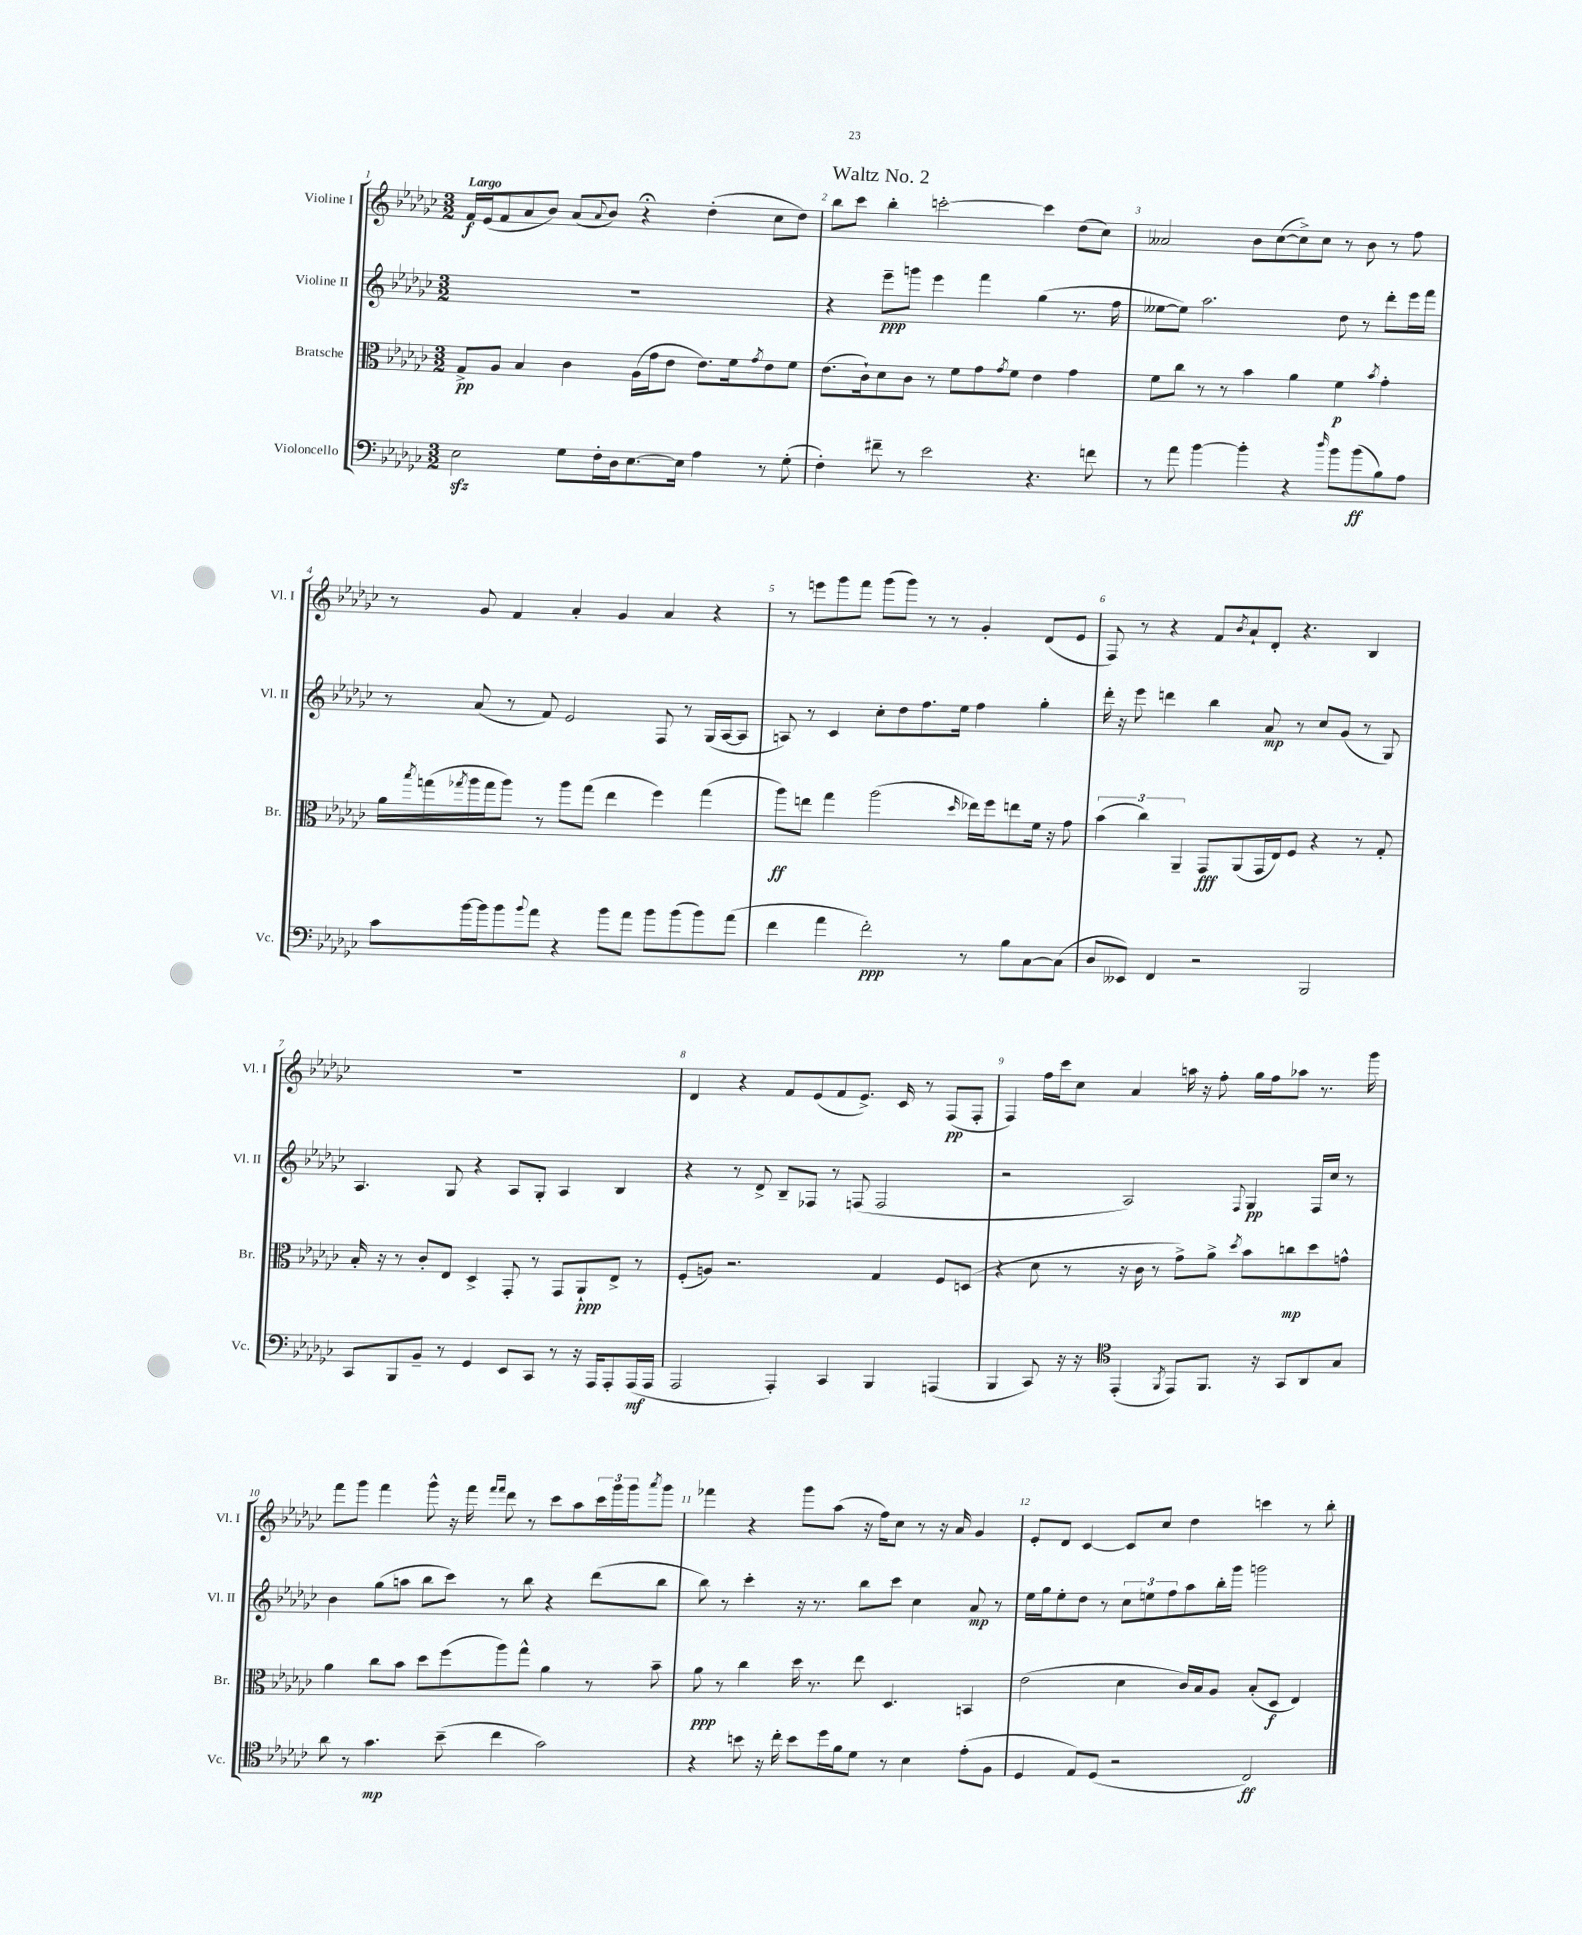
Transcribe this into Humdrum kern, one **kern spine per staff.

**kern	**kern	**kern	**kern
*staff4	*staff3	*staff2	*staff1
*clefF4	*clefC3	*clefG2	*clefG2
*k[b-e-a-d-g-c-]	*k[b-e-a-d-g-c-]	*k[b-e-a-d-g-c-]	*k[b-e-a-d-g-c-]
*M3/2	*M3/2	*M3/2	*M3/2
2E-\	8G-^/L	1.r	16f/LL
.	.	.	(16e-/J
.	8A-/J	.	8f/
.	4B-/	.	8a-/
.	.	.	8b-/J)
8G-\L	4c-\	.	(8a-/L
.	.	.	8qqa-/
16F'\L	.	.	8b-/J)
16D-\J	.	.	.
[8.E-\	(16A-\LL	.	4r;
.	16g-\J	.	.
.	8e-\J	.	.
16E-\]Jk	.	.	.
4A-\	8.e-\L)	.	(4dd-'\
.	16f\k	.	.
.	8qg-/	.	.
8r	8e-\	.	8cc-\L
(8G-'\	8f\J	.	8dd-\J)
=	=	=	=
4F'\)	(8.e-\L	4r	8bb-\L
.	.	.	8ccc-\J
.	16c-`\k)	.	.
8f#~\	8d-\	8eee-~\L	4bb-'\
8r	8c-\J	8ggg\J	.
2e-\	8r	4eee-\	[2ccc'\
.	8f\L	.	.
.	8g-\	4fff\	.
.	8qg-/	.	.
.	8f\J	.	.
4.r	4e-\	(4gg-\	4ccc\]
.	4g-\	8.r	(8dd-\L
8f\	.	.	8cc-\J)
.	.	16ff\	.
=	=	=	=
8r	8f\L	[8ee--\L	2a--/
8a-\	8cc-\J	8ee--\]J)	.
[4b-\	8r	2.aa-\	.
.	8r	.	.
4b-'\]	4b-\	.	8b-\L
.	.	.	([8cc-\
4r	4a-\	.	8cc-^\])
.	.	.	8cc-\J
16qqdd-/	.	.	.
8b-\L	4f\	8dd-\	8r
(8b-\	.	8r	8b-\
.	8qb-/	.	.
8B-\)	4g-'\	8ddd-'\L	8r
8A-\J	.	16eee-\L	8ff\
.	.	16fff\JJ	.
=	=	=	=
8c-\L	16a-\LL	8r	8r
.	8qbb-/	.	.
.	(16gg\	.	.
.	8qgg-/	.	.
[16b-\L	16aa-\	(8a-/	8g-/
16b-\]J	16gg-\J	.	.
8b-\	8aa-\J)	8r	4f/
8qqb-/	.	.	.
8a-\J	8r	8f/)	.
4r	8aa-\L	2e-/	4a-'/
.	(8gg-\J	.	.
8b-\L	4ee-\	.	4g-/
8a-\J	.	.	.
8b-\L	4ff\)	8F/	4a-/
(8b-\	.	8r	.
8b-\)	(4gg-\	(16G-/LL	4r
.	.	[16A-/J	.
(8a-\J	.	8A-/]J	.
=	=	=	=
4f\	8aa-\L)	8A/)	8r
.	8ee\J	8r	8eee\L
4a-\	4gg-\	4c-/	8ggg-\
.	.	.	8fff\J
2f'\)	(2aa-\	8cc-'\L	(8ggg-\L
.	.	8dd-\	8ggg-\J)
.	.	8.ff\	8r
.	.	.	8r
.	.	16ee-\Jk	.
.	16qqdd-/	.	.
8r	16ee-\LL)	4ff\	4g-'/
.	16ff\J	.	.
8B-\L	8ee\	.	.
[8C-\	16f\Jk	4gg-'\	(8d-/L
.	16r	.	.
(8C-\]J	8g-\	.	8e-/J
=	=	=	=
8D-/L	(6b-\	16ddd-'\	8F/)
.	.	16r	.
8EE--/J)	.	8eee-\	8r
.	6cc-\)	.	.
4FF/	.	4ddd\	4r
.	6AA-~/	.	.
2r	8GG-/L	4bb-\	8f/L
.	.	.	8qb-/
.	(8AA-/	.	8a-`/
.	16GG-/L	8a-/	8d-'/J
.	16E-/J)	.	.
.	8F/J	8r	4.r
2BBB-/	4r	8cc-/L	.
.	.	(8g-/J	.
.	8r	8r	4B-/
.	8G-'/	8G-/)	.
=	=	=	=
8CC-/L	16B-'/	4.A-/	1.r
.	16r	.	.
8BBB-/	8r	.	.
8BB-~/J	8c-'/L	.	.
8r	8E-/J	8G-/	.
4GG-/	4D-^/	4r	.
8EE-/L	8GG-'/	8A-/L	.
8CC-/J	8r	8G-'/J	.
8r	8GG-/L	4A-/	.
16r	8AA-`/	.	.
16AAA-/LK	.	.	.
8AAA-'/	8E-^/J	4B-/	.
(16AAA-/L	8r	.	.
16AAA-/JJ	.	.	.
=	=	=	=
2AAA-/	(8F'/L	4r	4d-/
.	8A/J)	.	.
.	2.r	8r	4r
.	.	8d-^/	.
4AAA-'/)	.	8B-~/L	8f/L
.	.	8F-/J	(8e-/
4CC-/	.	8r	8f/
.	.	(8F/	8.e-^/J)
4BBB-/	4G-/	2F/	.
.	.	.	16c-/
.	.	.	8r
(4AAA/	8F/L	.	(8F/L
.	(8D/J	.	8F'/J
=	=	=	=
4BBB-/	4r	2r	4F/)
8CC-/)	8d-\	.	16ff\LL
.	.	.	16ccc-\J
16r	8r	.	8cc-\J
16r	.	.	.
*clefC4	*	*	*
(4EE-'/	16r	2A-/)	4a-/
.	16c-\	.	.
.	8r	.	.
8qFF/	.	.	.
8EE-/L)	8g-^\L)	.	16aa\
.	.	.	16r
8.FF/J	8a-^\J	.	8ff'\
.	8qdd-/	8qqF/	.
.	8b-\L	4G-/	16gg-\LL
16r	.	.	16ff\J
8GG-/L	8cc\	.	8aa-\J
8AA-/	8dd-\	16F/LL	8.r
.	.	16cc-/JJ	.
8G-/J	8g^^\J	8r	.
.	.	.	16ggg-\
=	=	=	=
8a-\	4a-\	4b-\	8fff\L
8r	.	.	8ggg-\J
4.g-\	8cc-\L	(8gg-\L	4fff\
.	8b-\J	8aa\J	.
.	8dd-\L	8bb-\L	8ggg-^^\
(8b-~\	(8ff\	8ccc-\J)	16r
.	.	.	16fff\
.	.	.	16qqfff/LL
.	.	.	16qqfff/JJ
4cc-\	8aa-\)	8r	8ddd-\
.	8gg-^^\J	8bb-\	8r
2g-\)	4a-\	4r	8ccc-\L
.	.	.	8aa-\
.	8r	(8ddd-\L	24ccc-\L
.	.	.	24ggg-\
.	.	.	24ggg-\J
.	.	.	8qaaa-/
.	8b-~\	8bb-\J	8ggg-\J
=	=	=	=
4r	8a-\	8bb-\)	4fff-\
.	8r	8r	.
8b\	4cc-\	4ccc-'\	4r
16r	.	.	.
16cc-'\	.	.	.
8b\L	16dd-\	16r	8ggg-\L
.	8.r	8.r	.
16dd-\L	.	.	(8aa-\J
16f\J	.	.	.
8d-\J	8ee-\	8bb-\L	16r
.	.	.	16ff\LK)
8r	4.D-/	8ccc-\J	8cc-\J
4B-\	.	4cc-\	8r
.	.	.	16r
.	.	.	16a-/
(8e-'\L	4BB/	8a-/	4g-/
8F\J	.	8r	.
=	=	=	=
4D-/	(2e-\	16ee-\LL	8e-'/L
.	.	16gg-\J	.
.	.	8ee-'\	8d-/J
8E-/L)	.	8dd-\J	[4c-/
(8D-/J	.	8r	.
2r	4d-\	12cc-\L	8c-/]L
.	.	12ee\	.
.	.	.	8cc-/J
.	.	12ff\	.
.	16c-/LL)	8aa-\	4dd-\
.	16B-/J	.	.
.	8A-/J	16bb-'\L	.
.	.	16ggg-\JJ	.
2C-/)	(8B-'/L	2ggg\	4ccc\
.	8D-/J	.	.
.	4E-/)	.	8r
.	.	.	8bb-'\
==	==	==	==
*-	*-	*-	*-
